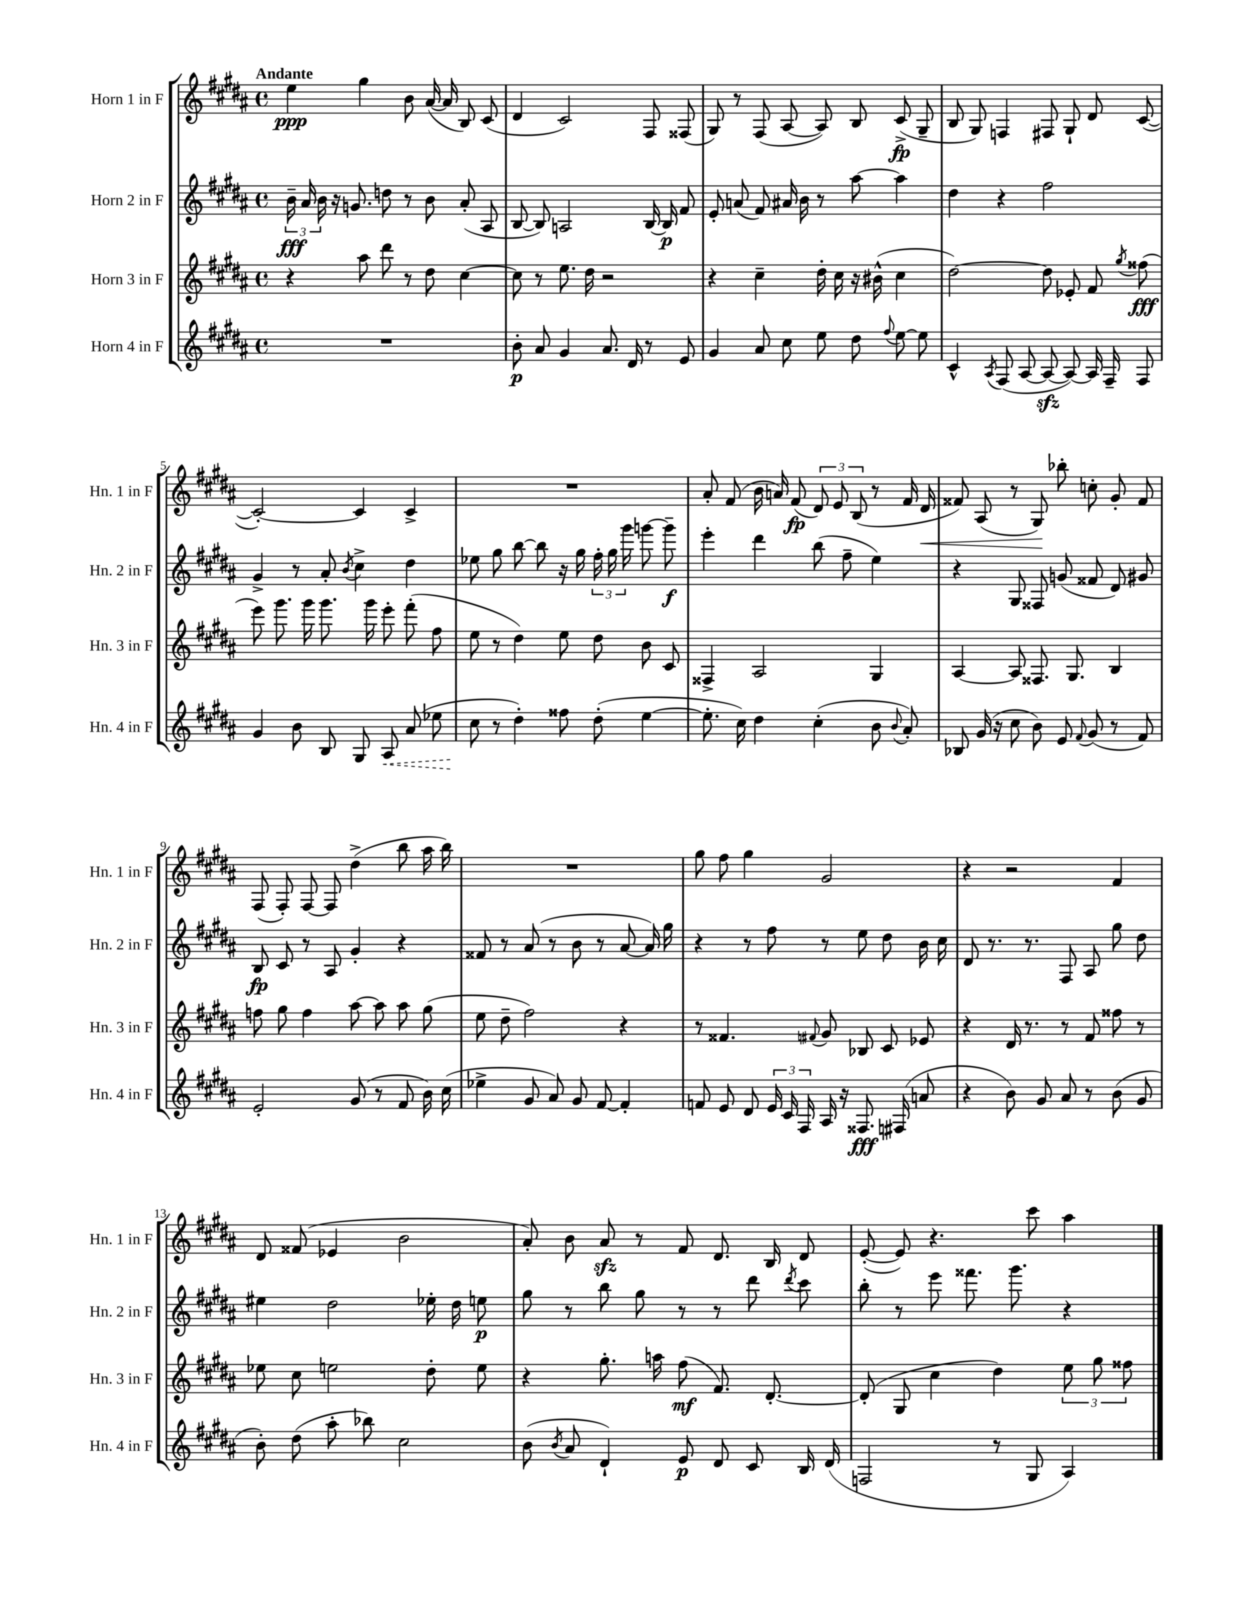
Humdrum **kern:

**kern	**kern	**kern	**kern
*staff4	*staff3	*staff2	*staff1
*clefG2	*clefG2	*clefG2	*clefG2
*k[f#c#g#d#a#]	*k[f#c#g#d#a#]	*k[f#c#g#d#a#]	*k[f#c#g#d#a#]
*M4/4	*M4/4	*M4/4	*M4/4
*met(c)	*met(c)	*met(c)	*met(c)
1r	4r	24b~	4ee
.	.	24a#	.
.	.	24b	.
.	.	16r	.
.	.	8.g	.
.	8aa#	.	4gg#
.	8ddd#	8dd	.
.	8r	8r	8b
.	8dd#	8b	([16a#
.	.	.	16a#]
.	[4cc#	(8a#'	8B)
.	.	8A#	(8c#
=	=	=	=
8b'	8cc#]	[8B	4d#
8a#	8r	8B])	.
4g#	8.ee	2A	2c#)
.	16dd#	.	.
8.a#	2r	.	.
16d#	.	.	.
8r	.	[16B	8F#
.	.	16B]	.
8e	.	8f#	(8F##
=	=	=	=
4g#	4r	8e'	8G#)
.	.	(8a	8r
8a#	4cc#~	8f#)	(8F#
8cc#	.	16a#	[8A#
.	.	16b	.
8ee	16dd#'	8r	8A#])
.	16cc#	.	.
8dd#	16r	[8aa#	8B
.	(16b#^^	.	.
8qqff#	.	.	.
[8ee	4cc#	4aa#]	(8c#^
8ee]	.	.	8G#~
=	=	=	=
4c#^^	[2dd#)	4dd#	8B
.	.	.	8G#)
8qA#	.	.	.
(8F#	.	4r	4F
[8A#	.	.	.
8A#_	8dd#]	2ff#	8F#
8A#_)	8e-'	.	8G#`
16A#]	8f#	.	8d#
16F#~	.	.	.
.	8qgg#	.	.
8F#	(8ff##	.	([8c#
=	=	=	=
4g#	8eee)	4g#^	2c#'_)
.	8.ggg#	.	.
8b	.	8r	.
.	16ggg#	.	.
8B	8.ggg#	8a#'	.
.	.	8qb	.
8G#	.	4cc#^	4c#]
.	16ggg#	.	.
8A#	8eee'	.	.
(8a#	(8fff#'	4dd#	4c#^
8ee-	8ff#	.	.
=	=	=	=
8cc#	8ee	8ee-	1r
8r	8r	8gg#	.
4dd#')	4dd#)	[8bb	.
.	.	8bb]	.
8ff##	8ee	16r	.
.	.	16gg#	.
(8dd#'	8dd#	24ff#'	.
.	.	24gg#	.
.	.	24ggg#	.
[4ee	8b	[8ggg	.
.	8c#	8ggg~]	.
=	=	=	=
8.ee']	4F##^	4eee'	8a#'
.	.	.	(8f#
16cc#)	.	.	.
4dd#	2A#	4ddd#	16b
.	.	.	16a)
.	.	.	(8f#
(4cc#'	.	(8bb	12d#)
.	.	.	12e
.	.	8ff#~	.
.	.	.	(12B
8b	4G#	4ee)	8r
8qqb	.	.	.
8a#')	.	.	16f#
.	.	.	16d#
=	=	=	=
8B-	[4A#	4r	8f##)
(16g#	.	.	(8A#
16r	.	.	.
8cc#	8A#]	8G#	8r
8b)	8.F##	8F##	8G#)
8e	.	(8g	8bb-'
.	8.G#	.	.
8qqf#	.	.	.
(8g#	.	8f##	8cc'
8r	4B	8d#)	8g#'
8f#)	.	8g#	8f##
=	=	=	=
2e'	8ff	8B	(8F#
.	8gg#	8c#	8F#')
.	4ff	8r	[8F#
.	.	8A#	8F#]
(8g#	[8aa#	4g#'	(4dd#^
8r	8aa#]	.	.
8f#	8aa#	4r	8bb
16b)	(8gg#	.	16aa#
(16cc#	.	.	16bb)
=	=	=	=
4ee-^	8ee	8f##	1r
.	8dd#~	8r	.
8g#	2ff#)	(8a#	.
8a#)	.	8r	.
8g#	.	8b	.
[8f#	.	8r	.
4f#']	4r	[8a#	.
.	.	16a#])	.
.	.	16gg#	.
=	=	=	=
8f	8r	4r	8gg#
8e	4.f##	.	8ff#
8d#	.	8r	4gg#
24e	.	8ff#	.
24c#	.	.	.
24F#	.	.	.
.	8qqf#	.	.
16A#	8g#	8r	2g#
16r	.	.	.
8.F##	8B-	8ee	.
.	8c#	8dd#	.
(16F#	.	.	.
8a	8e-	16b	.
.	.	16cc#	.
=	=	=	=
4r	4r	8d#	4r
.	.	8.r	.
8b)	16d#	.	2r
.	8.r	8.r	.
8g#	.	.	.
8a#	8r	8F#	.
8r	8f#	8A#	.
(8b	8ff##	8gg#	4f#
8g#	8r	8dd#	.
=	=	=	=
8b')	8ee-	4ee#	8d#
(8dd#	8cc#	.	(8f##
8aa#'	2ee	2dd#	4e-
8bb-)	.	.	.
2cc#	.	.	2b
.	8dd#'	16ee-'	.
.	.	16dd#	.
.	8ee	8ee	.
=	=	=	=
(8b	4r	8gg#	8a#')
8qb	.	.	.
8a#	.	8r	8b
4d#`)	8.gg#'	8bb	8a#
.	.	8gg#	8r
.	16aa	.	.
8e	(8ff#	8r	8f#
8d#	8.f#)	8r	8.d#
8c#	.	8ddd#	.
.	[8.d#'	.	16B
.	.	8qddd#	.
16B	.	8ccc#	8d#
(16d#	.	.	.
=	=	=	=
2F	(8d#']	8bb'	([8e'
.	8G#	8r	8e])
.	4cc#	8eee	4.r
.	.	8.fff##	.
8r	4dd#)	.	.
.	.	8.ggg#	.
8G#	.	.	8ccc#
4A#)	12ee	4r	4aa#
.	12gg#	.	.
.	12ff##	.	.
==	==	==	==
*-	*-	*-	*-
